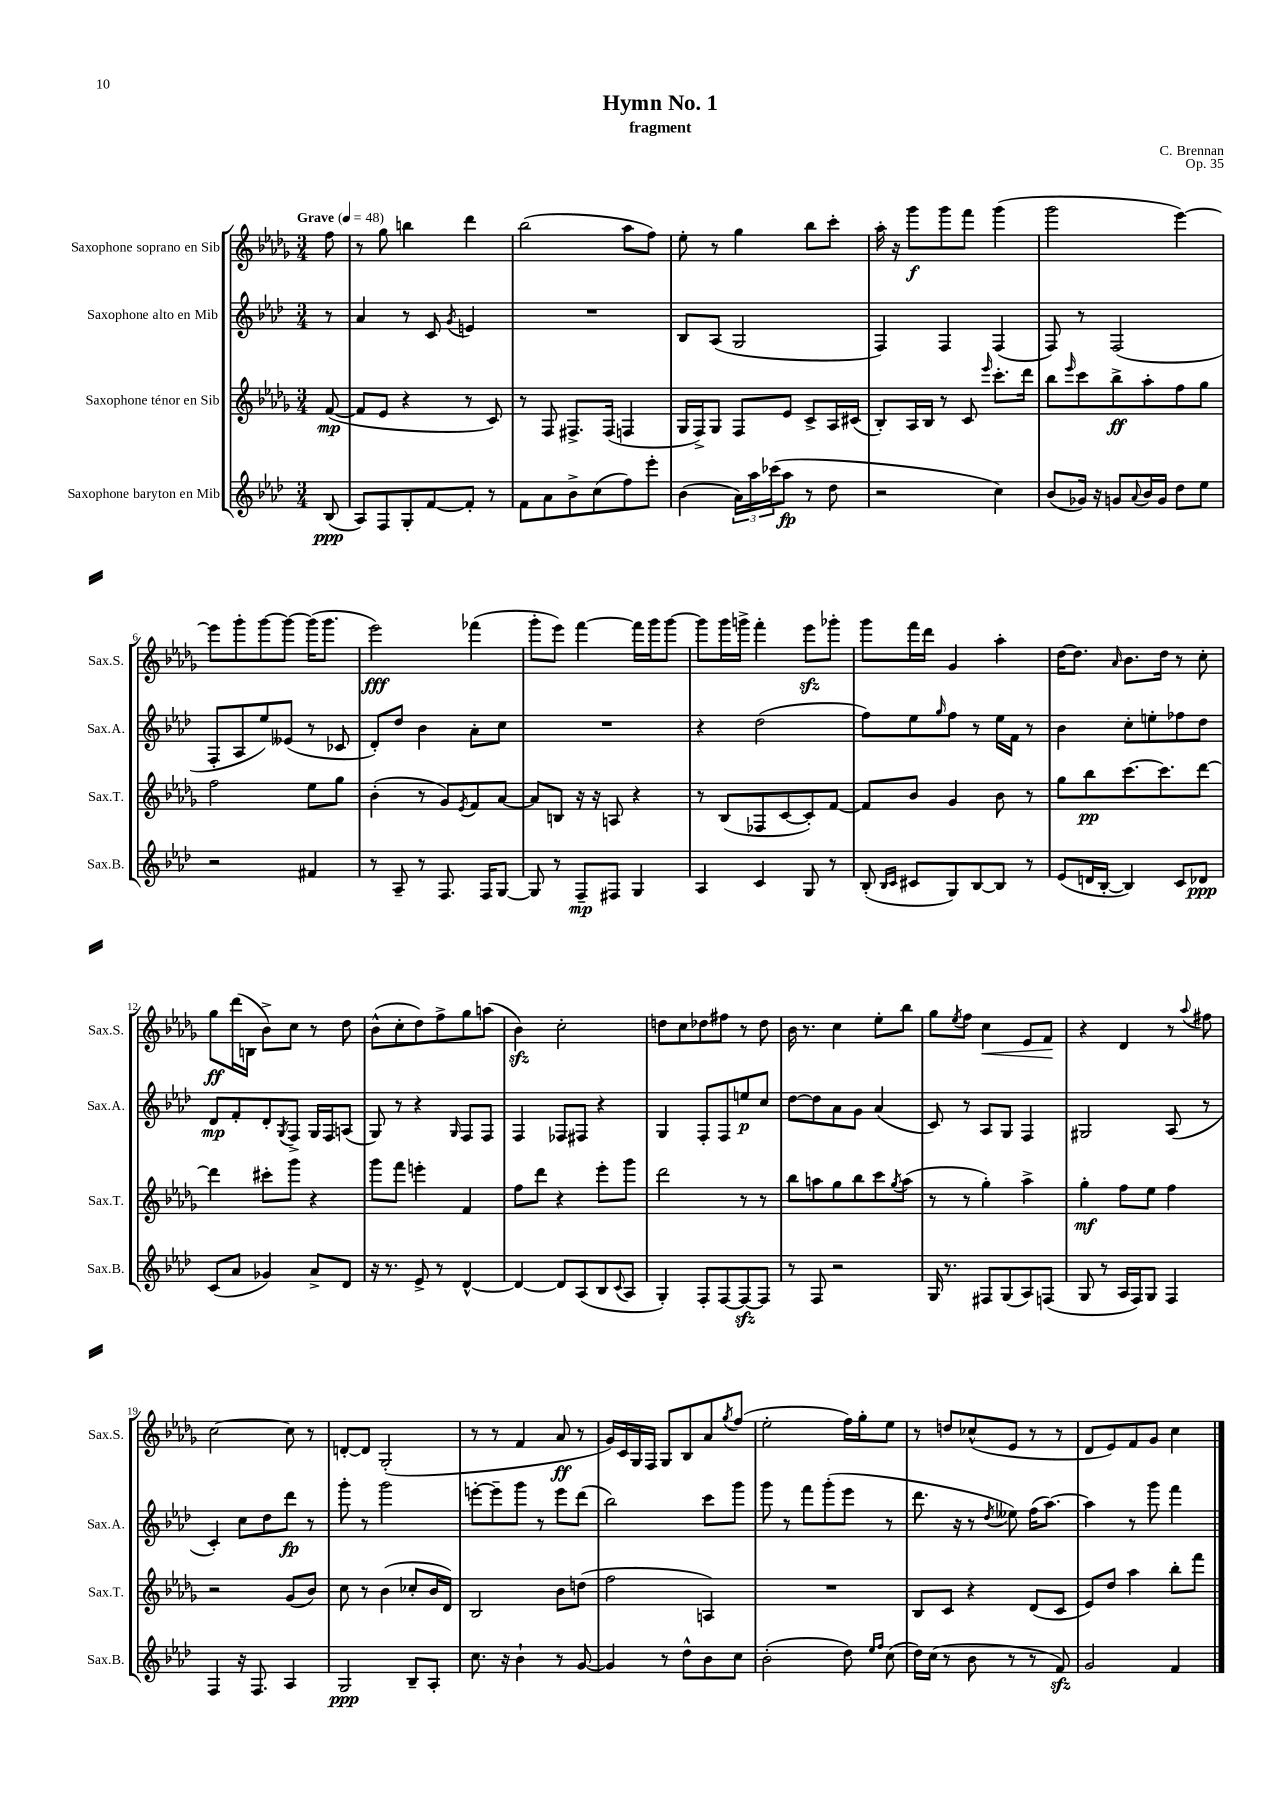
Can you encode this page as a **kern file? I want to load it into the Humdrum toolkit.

**kern	**kern	**kern	**kern
*staff4	*staff3	*staff2	*staff1
*clefG2	*clefG2	*clefG2	*clefG2
*k[b-e-a-d-]	*k[b-e-a-d-g-]	*k[b-e-a-d-]	*k[b-e-a-d-g-]
*M3/4	*M3/4	*M3/4	*M3/4
*MM48	*MM48	*MM48	*MM48
(8B-/	([8f/	8r	8ff\
=	=	=	=
8A-/L)	8f/]L	4a-/	8r
8F/	8e-/J	.	8gg-\
8G'/	4r	8r	4bb\
[8f/	.	8c/	.
.	.	8qg/	.
8f'/]J	8r	4e/	4ddd-\
8r	8c/)	.	.
=	=	=	=
8f\L	8r	2.r	(2bb-\
8a-\	8F/	.	.
8b-^\	8.F#^/L	.	.
(8cc\	.	.	.
.	(16F#/Jk	.	.
8ff\)	4F/	.	8aa-\L
8eee-'\J	.	.	8ff\J)
=	=	=	=
(4b-\	16G-/LL	8B-/L	8ee-'\
.	16F^/J)	.	.
.	8G-/J	(8A-/J	8r
24a-\LL)	8F/L	2G/	4gg-\
24aa-\	.	.	.
(24ccc-\J	.	.	.
8aa-\J	8e-/J	.	.
8r	8c^/L	.	8bb-\L
8dd-\	16A-/L	.	8ccc'\J
.	(16c#/JJ	.	.
=	=	=	=
2r	8B-'/L)	4F/)	16aa-'\
.	.	.	16r
.	16A-/L	.	8ggg-\L
.	16B-/JJ	.	.
.	8r	4F/	8ggg-\
.	8c/	.	8fff\J
.	16qqeee-/	.	.
4cc\)	8.ccc'\L	(4F/	(4ggg-\
.	16ddd-\Jk	.	.
=	=	=	=
(8b-/L	8bb-\L	8F/)	2ggg-\
.	16qqeee-/	.	.
16g-/Jk)	8ccc\	8r	.
16r	.	.	.
8g/L	8bb-^\	(2F/	.
8qqa-/	.	.	.
16b-/L	8aa-'\	.	.
16g/JJ	.	.	.
8dd-\L	8ff\	.	[4eee-\)
8ee-\J	8gg-\J	.	.
=	=	=	=
2r	2ff\	8F'/L	8eee-\]L
.	.	8A-/	8ggg-'\
.	.	8ee-/)	[8ggg-\
.	.	(8e--/J	8ggg-\_J
4f#/	8ee-\L	8r	(16ggg-\]LK
.	.	.	8.ggg-\J
.	8gg-\J	8c-/	.
=	=	=	=
8r	(4b-'\	8d-'/L)	2eee-\)
8A-~/	.	8dd-/J	.
8r	8r	4b-\	.
8.F/	8g-/L)	.	.
.	8qe-/	.	.
.	8f/	8a-'\L	(4fff-\
16F/LK	.	.	.
[8G/J	[8a-/J	8cc\J	.
=	=	=	=
8G/]	8a-/]L	2.r	8ggg-'\L
8r	8B/J	.	8eee-\J)
8F~/L	16r	.	[4fff\
.	16r	.	.
8F#/J	8A/	.	.
4G/	4r	.	16fff\]LL
.	.	.	16ggg-\J
.	.	.	[8ggg-\J
=	=	=	=
4A-/	8r	4r	8ggg-\]L
.	(8B-/L	.	16ggg-\L
.	.	.	16ggg^\JJ
4c/	8F-/	(2dd-\	4fff'\
.	[8c/	.	.
8G/	8c'/])	.	8eee-\L
8r	[8f/J	.	8ggg-'\J
=	=	=	=
(8B-'/	8f/]L	8ff\L)	8ggg-\L
16qqB-/LL	.	.	.
16qqc/JJ	.	.	.
8c#/L	8b-/J	8ee-\	16fff\L
.	.	.	16ddd-\JJ
.	.	16qqgg/	.
8G/)	4g-/	8ff\J	4g-/
[8B-/	.	8r	.
8B-/]J	8b-\	16ee-\LL	4aa-'\
.	.	16f\JJ	.
8r	8r	8r	.
=	=	=	=
(8e-/L	8gg-\L	4b-\	[16dd-\LK
.	.	.	8.dd-\]J
16d/L	8bb-\	.	.
[16B-'/JJ	.	.	.
.	.	.	16qqa-/
4B-/])	[8.ccc\	8cc'\L	8.b-\L
.	.	8ee'\	.
.	8.ccc\]	.	16dd-\Jk
8c/L	.	8ff-\	8r
8d-/J	[8ddd-\J	8dd-\J	8cc'\
=	=	=	=
(8c/L	4ddd-\]	8d-/L	8gg-\L
8a-/J	.	8f'/	(16ddd-\L
.	.	.	16B\JJ
4g-/)	8ccc#'\L	8d-'/	8b-^\L)
.	.	8qG/	.
.	8ggg-\J	8F^/J	8cc\J
8a-^/L	4r	16G/LL	8r
.	.	16F/J	.
8d-/J	.	(8A/J	8dd-\
=	=	=	=
16r	8ggg-\L	8G/)	(8b-^^\L
8.r	.	.	.
.	8fff\J	8r	8cc'\
8e-^/	4eee'\	4r	8dd-\)
8r	.	.	8ff^\
.	.	16qqG/	.
[4d-^^/	4f/	8F/L	8gg-\
.	.	8F/J	(8aa\J
=	=	=	=
4d-/_	8ff\L	4F/	4b-\)
.	8ddd-\J	.	.
8d-/]L	4r	8F-/L	2cc'\
(8A-/	.	8F#/J	.
8B-/	8eee-'\L	4r	.
8qqc/	.	.	.
8A-/J	8ggg-\J	.	.
=	=	=	=
4G'/)	2ddd-\	4G/	8dd\L
.	.	.	8cc\
8F'/L	.	8F'/L	8dd-\
[8F/	.	8F/	8ff#\J
8F/_	8r	8ee/	8r
8F/]J	8r	8cc/J	8dd-\
=	=	=	=
8r	8bb-\L	[8dd-\L	16b-\
.	.	.	8.r
8F/	8aa\	8dd-\]	.
2r	8gg-\	8a-\	4cc\
.	8bb-\	8g\J	.
.	8ccc\	(4a-/	8ee-'\L
.	8qgg-/	.	.
.	(8aa\J	.	8bb-\J
=	=	=	=
16G/	8r	8c/)	8gg-\L
8.r	.	.	.
.	.	.	8qee-/
.	8r	8r	8ff\J
8F#/L	4gg-'\)	8A-/L	4cc\
(8G/	.	8G/J	.
8A-/)	4aa-^\	4F/	8e-/L
(8F/J	.	.	8f/J
=	=	=	=
8G/	4gg-'\	2G#/	4r
8r	.	.	.
16A-/LL	8ff\L	.	4d-/
16F/J)	.	.	.
8G/J	8ee-\J	.	.
4F/	4ff\	(8A-/	8r
.	.	.	8qqaa-/
.	.	8r	8ff#\
=	=	=	=
4F/	2r	4c'/)	[2cc\
16r	.	8cc\L	.
8.F/	.	.	.
.	.	8dd-\	.
4A-/	(8g-/L	8ddd-\J	8cc\]
.	8b-/J)	8r	8r
=	=	=	=
2G/	8cc\	8ggg'\	[8d'/L
.	8r	8r	8d/]J
.	(4b-\	2ggg\	(2G-'/
8B-~/L	8cc-'/L	.	.
8A-'/J	16b-/L	.	.
.	16d-/JJ)	.	.
=	=	=	=
8.cc\	2B-/	[8eee'\L	8r
.	.	8eee~\]	8r
16r	.	.	.
4b-`\	.	8ggg\J	4f/
.	.	8r	.
8r	8b-\L	8eee\L	8a-/
[8g/	(8dd\J	(8ddd-\J	8r
=	=	=	=
4g/]	2ff\	2bb-\)	16g-/LL)
.	.	.	16c/
.	.	.	16G-/
.	.	.	16F/JJ
8r	.	.	8G-/L
8dd-^^\L	.	.	8B-/
8b-\	4A/)	8ccc\L	8a-/
.	.	.	8qgg-/
8cc\J	.	8ggg\J	(8ff/J
=	=	=	=
(2b-'\	2.r	8ggg\	2ee-'\
.	.	8r	.
.	.	8fff\L	.
.	.	(8ggg'\	.
8dd-\)	.	8eee-\J	16ff\LL)
.	.	.	16gg-'\J
16qqee-/LL	.	.	.
16qqff/JJ	.	.	.
(8cc\	.	8r	8ee-\J
=	=	=	=
16dd-\LL)	8B-/L	8.ddd-\	8r
(16cc\JJ	.	.	.
8r	8c/J	.	8dd/L
.	.	16r	.
8b-\	4r	8r	(8cc-^^/
.	.	8qdd-/	.
8r	.	8ee--\)	8e-/J
8r	(8d-/L	(16ff\LK	8r
.	.	[8.aa-\J)	.
8f/)	8c/J	.	8r
=	=	=	=
2g/	8e-/L)	4aa-\]	8d-/L
.	8dd-/J	.	8e-/)
.	4aa-\	8r	8f/
.	.	8ggg\	8g-/J
4f/	8bb-'\L	4fff\	4cc\
.	8fff\J	.	.
==	==	==	==
*-	*-	*-	*-
